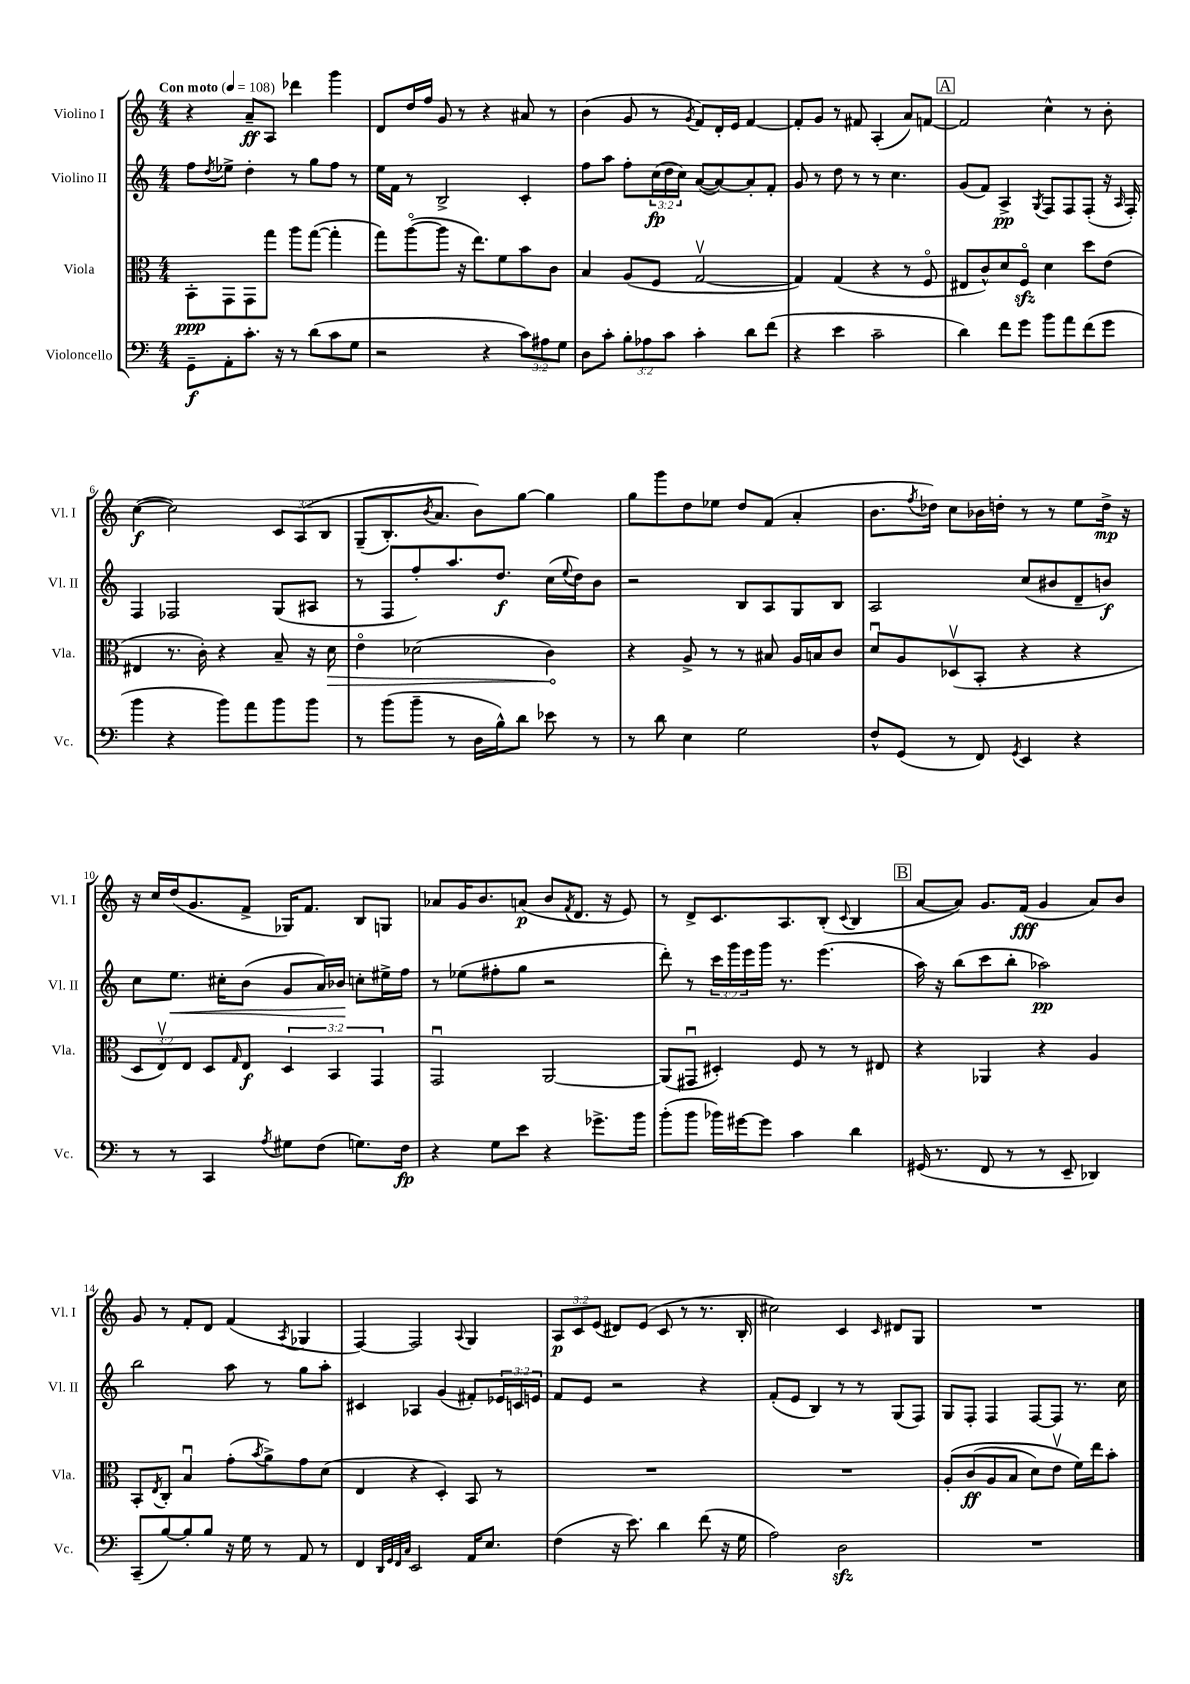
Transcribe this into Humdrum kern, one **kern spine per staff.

**kern	**dynam	**kern	**dynam	**kern	**dynam	**kern	**dynam
*part4	*part4	*part3	*part3	*part2	*part2	*part1	*part1
*staff4	*staff4	*staff3	*staff3	*staff2	*staff2	*staff1	*staff1
*I"Violoncello	*	*I"Viola	*	*I"Violino II	*	*I"Violino I	*
*I'Vc.	*	*I'Vla.	*	*I'Vl. II	*	*I'Vl. I	*
*clefF4	*	*clefC3	*	*clefG2	*	*clefG2	*
*k[]	*	*k[]	*	*k[]	*	*k[]	*
*M4/4	*	*M4/4	*	*M4/4	*	*M4/4	*
*MM108	*	*MM108	*	*MM108	*	*MM108	*
=1	=1	=1	=1	=1	=1	=1	=1
!	!	!	!	!	!	!LO:TX:a:B:t=Con moto	!
8GG~\L	f	8BB'\L	ppp	8ff\L	.	4r	.
.	.	.	.	8qdd/	.	.	.
8AA'\	.	8GG\	.	8ee-X^\J	.	.	.
8.c'\J	.	8GG\	.	4dd'\	.	8a~/L	ff
.	.	8gg\J	.	.	.	8A/J	.
16r	.	.	.	.	.	.	.
8r	.	8aa\L	.	8r	.	4ddd-X\	.
(8d\L	.	([8gg\J	.	8gg\L	.	.	.
8c\	.	4gg'\]	.	8ff\J	.	4ggg\	.
8G\J	.	.	.	8r	.	.	.
=2	=2	=2	=2	=2	=2	=2	=2
2r	.	8gg\L)	.	16ee\LL	.	8d/L	.
.	.	.	.	16f\JJ	.	.	.
.	.	([8aa\	.	8r	.	16dd/L	.
.	.	.	.	.	.	16ff/JJ	.
.	.	8aa\J]	.	2B^/	.	8g/	.
.	.	16r	.	.	.	8r	.
.	.	8.ee\L)	.	.	.	.	.
4r	.	.	.	.	.	4r	.
.	.	8f\	.	.	.	.	.
12c\L)	.	8b\	.	4c'/	.	8a#X/	.
12A#X\	.	.	.	.	.	.	.
.	.	8c\J	.	.	.	8r	.
12G\J	.	.	.	.	.	.	.
=3	=3	=3	=3	=3	=3	=3	=3
8D\L	.	4B/	.	8ff\L	.	(4b\	.
8c'\J	.	.	.	8aa\J	.	.	.
12B'\L	.	(8A/L	.	8ff'\L	.	8g/	.
12A-X\	.	.	.	.	.	.	.
.	.	8F/J	.	(24cc\L	fp	8r	.
12c\J	.	.	.	24dd\	.	.	.
.	.	.	.	24cc\JJ)	.	.	.
.	.	.	.	.	.	8qg/	.
4c'\	.	[2Gv/	.	([8a/L	.	8f/L)	.
.	.	.	.	8a/_)	.	16d'/L	.
.	.	.	.	.	.	16e/JJ	.
8d\L	.	.	.	8a'/]	.	[4f/	.
(8f\J	.	.	.	8f'/J	.	.	.
=4	=4	=4	=4	=4	=4	=4	=4
4r	.	4G/])	.	8g/	.	8f'/L]	.
.	.	.	.	8r	.	8g/J	.
4e\	.	(4G/	.	8dd\	.	8r	.
.	.	.	.	8r	.	8f#X/	.
2c~\	.	4r	.	8r	.	(4A'/	.
.	.	.	.	4.cc\	.	.	.
.	.	8r	.	.	.	8a/L)	.
.	.	8F/	.	.	.	[8fn/J	.
!!LO:REH:place=s1:t=A
=5	=5	=5	=5	=5	=5	=5	=5
4d\)	.	8E#X/L	.	(8g/L	.	2f/]	.
.	.	8c^^/)	.	8f/J)	.	.	.
8f\L	.	8d/	.	4A^/	pp	.	.
8g\J	.	8Fzz/J	.	.	.	.	.
.	.	.	.	8qG/	.	.	.
8b\L	.	4d\	.	8F/L	.	4cc^^\	.
8a\	.	.	.	8F/	.	.	.
(8f\	.	8dd\L	.	(8F'/J	.	8r	.
8g\J	.	(8e\J	.	16r	.	8b'\	.
.	.	.	.	16qqA/	.	.	.
.	.	.	.	16F'/)	.	.	.
!!LO:LB:g=z
=6	=6	=6	=6	=6	=6	=6	=6
4b\	.	4E#X/	.	4F/	.	([4cc\	f
4r	.	8.r	.	2F-X/	.	2cc\])	.
.	.	16c'\)	.	.	.	.	.
8b\L)	.	4r	.	.	.	.	.
8a\	.	.	.	.	.	.	.
8b\	.	8B~/	.	(8G/L	.	12c/L	.
.	.	.	.	.	.	(12A/	.
8b\J	.	16r	.	8A#X/J	.	.	.
.	.	.	.	.	.	12B/J	.
!	!	!	!LO:HP:b	!	!	!	!
.	.	16d\	>	.	.	.	.
=7	=7	=7	=7	=7	=7	=7	=7
8r	.	4e\	.	8r	.	(8G~/L	.
(8b\L	.	.	.	8F/L	.	8.B'/)	.
8b~\J	.	(2d-X\	.	8ff'/)	.	.	.
.	.	.	.	.	.	8qb/	.
.	.	.	.	.	.	8.a/J	.
8r	.	.	.	8.aa/	.	.	.
16D\LL	.	.	.	.	.	8b\L)	.
16B^^\J)	.	.	.	8.dd/J	f	.	.
8d\J	.	.	.	.	.	[8gg\J	.
8e-X\	.	4c\)	.	(16cc\LL	.	4gg\]	.
.	.	.	.	8qqee/	.	.	.
.	.	.	.	16dd\J)	.	.	.
8r	.	.	.	8b\J	.	.	.
.	.	.	]	.	.	.	.
=8	=8	=8	=8	=8	=8	=8	=8
8r	.	4r	.	2r	.	8gg\L	.
8d\	.	.	.	.	.	8ggg\	.
4E\	.	8A^/	.	.	.	8dd\	.
.	.	8r	.	.	.	8ee-X\J	.
2G\	.	8r	.	8B/L	.	8dd/L	.
.	.	8B#X/	.	8A/	.	(8f/J	.
.	.	16A/LL	.	8G/	.	4a'/	.
.	.	16Bn/J	.	.	.	.	.
.	.	8c/J	.	8B/J	.	.	.
=9	=9	=9	=9	=9	=9	=9	=9
8F^^/L	.	8du/L	.	2A/	.	8.b\L	.
(8GG/J	.	8A/	.	.	.	.	.
.	.	.	.	.	.	8qff/	.
.	.	.	.	.	.	16dd-X\Jk)	.
8r	.	(8D-Xv/	.	.	.	8cc\L	.
8FF/)	.	8BB'/J	.	.	.	16b-X\L	.
.	.	.	.	.	.	16ddn'\JJ	.
8qGG/	.	.	.	.	.	.	.
4EE/	.	4r	.	(8cc/L	.	8r	.
.	.	.	.	8b#X/	.	8r	.
4r	.	4r	.	8d~/	.	8ee\L	.
.	.	.	.	8bn/J)	f	16dd^\Jk	mp
.	.	.	.	.	.	16r	.
!!LO:LB:g=z
=10	=10	=10	=10	=10	=10	=10	=10
8r	.	12D/L	.	8cc\L	.	16r	.
.	.	.	.	.	.	16cc/LL	.
.	.	12Ev/)	.	.	.	.	.
!	!	!	!	!	!LO:HP:b	!	!
8r	.	.	.	8.ee\J	<	(16dd/J	.
.	.	12E/J	.	.	.	.	.
.	.	.	.	.	.	8.g/	.
4CC/	.	8D/L	.	.	.	.	.
.	.	.	.	16cc#X'\KL	.	.	.
.	.	16qqG/	.	.	.	.	.
.	.	8E/J	f	(8b\J	.	8f^/J	.
8qA/	.	.	.	.	.	.	.
8G#X\L	.	6D/	.	8g/L	.	16G-X/KL)	.
.	.	.	.	.	.	8.f/J	.
(8F\J	.	.	.	16a/L)	.	.	.
.	.	6BB/	.	.	.	.	.
.	.	.	.	16b-X/JJ	.	.	.
8.Gn\L)	.	.	.	8ccn'\L	[	8B/L	.
.	.	6GG/	.	.	.	.	.
.	.	.	.	16ee#X^\L	.	8Gn/J	.
16F\Jk	fp	.	.	16ff\JJ	.	.	.
=11	=11	=11	=11	=11	=11	=11	=11
4r	.	2GGu/	.	8r	.	8a-X/L	.
.	.	.	.	(8ee-X\L	.	16g/K	.
.	.	.	.	.	.	8.b/	.
8G\L	.	.	.	8ff#X'\	.	.	.
8e\J	.	.	.	8gg\J	.	(8an/J	p
4r	.	[2AA/	.	2r	.	8b/L	.
.	.	.	.	.	.	8qf/	.
.	.	.	.	.	.	8.d/J	.
8.g-X^\L	.	.	.	.	.	.	.
.	.	.	.	.	.	16r	.
.	.	.	.	.	.	8e/)	.
16b\Jk	.	.	.	.	.	.	.
=12	=12	=12	=12	=12	=12	=12	=12
(8b'\L	.	(8AA/L]	.	8ddd'\)	.	8r	.
8b\J	.	8GG#Xu/J	.	8r	.	8d^/L	.
16b-X\LL)	.	4D#X'/)	.	24ccc\LL	.	8.c/	.
.	.	.	.	24ggg\	.	.	.
[16g#X\J	.	.	.	.	.	.	.
.	.	.	.	24eee\	.	.	.
8g#\J]	.	.	.	16ggg\JJ	.	.	.
.	.	.	.	8.r	.	8.A/	.
4c\	.	8F/	.	.	.	.	.
.	.	8r	.	(4.eee\	.	(8B'/J	.
.	.	.	.	.	.	8qqc/	.
4d\	.	8r	.	.	.	4B/	.
.	.	8E#X/	.	.	.	.	.
!!LO:REH:place=s1:t=B
=13	=13	=13	=13	=13	=13	=13	=13
(16GG#X/	.	4r	.	16aa\)	.	[8a/L	.
8.r	.	.	.	16r	.	.	.
.	.	.	.	(8bb\L	.	8a/J])	.
8FF/	.	4AA-X/	.	8ccc\	.	8.g/L	.
8r	.	.	.	8bb'\J	.	.	.
.	.	.	.	.	.	(16f/Jk	fff
8r	.	4r	.	2aa-X\)	pp	4g/	.
8EE~/	.	.	.	.	.	.	.
4DD-X/)	.	4A/	.	.	.	8a/L)	.
.	.	.	.	.	.	8b/J	.
!!LO:LB:g=z
=14	=14	=14	=14	=14	=14	=14	=14
(8CC~/L	.	8BB'/L	.	2bb\	.	8g/	.
.	.	8qE/	.	.	.	.	.
[8B/)	.	8C'/J	.	.	.	8r	.
8B'/]	.	4Bu/	.	.	.	8f'/L	.
8B/J	.	.	.	.	.	8d/J	.
16r	.	(8g'\L	.	8aa\	.	(4f/	.
16G\	.	.	.	.	.	.	.
.	.	8qb/	.	.	.	.	.
8r	.	8a^\)	.	8r	.	.	.
.	.	.	.	.	.	8qA/	.
8AA/	.	8g\	.	8gg\L	.	4G-X/	.
8r	.	(8d\J	.	8aa'\J	.	.	.
=15	=15	=15	=15	=15	=15	=15	=15
4FF/	.	4E/	.	4c#X/	.	[4F/)	.
32qqDD/LLL	.	.	.	.	.	.	.
32qqGG/	.	.	.	.	.	.	.
32qqFF/	.	.	.	.	.	.	.
32qqC/JJJ	.	.	.	.	.	.	.
2EE/	.	4r	.	4A-X/	.	2F/]	.
.	.	4D'/)	.	(4g/	.	.	.
.	.	.	.	.	.	8qqA/	.
16AA/KL	.	8BB/	.	8f#X'/L)	.	4G/	.
8.E/J	.	.	.	.	.	.	.
.	.	8r	.	24e-X/L	.	.	.
.	.	.	.	24cn/	.	.	.
.	.	.	.	24en/JJ	.	.	.
=16	=16	=16	=16	=16	=16	=16	=16
(4F\	.	1r	.	8f/L	.	12A/L	p
.	.	.	.	.	.	12c/	.
.	.	.	.	8e/J	.	.	.
.	.	.	.	.	.	(12e/J	.
16r	.	.	.	2r	.	8d#X/L)	.
8.e\)	.	.	.	.	.	.	.
.	.	.	.	.	.	(8e/J	.
4d\	.	.	.	.	.	8c/	.
.	.	.	.	.	.	8r	.
(8f\	.	.	.	4r	.	8.r	.
16r	.	.	.	.	.	.	.
16G\	.	.	.	.	.	16B'/	.
=17	=17	=17	=17	=17	=17	=17	=17
2A\)	.	1r	.	(8f'/L	.	2cc#X\)	.
.	.	.	.	8e/J	.	.	.
.	.	.	.	4B/)	.	.	.
2Dzz\	.	.	.	8r	.	4c/	.
.	.	.	.	8r	.	.	.
.	.	.	.	.	.	16qqc/	.
.	.	.	.	(8G/L	.	8d#X/L	.
.	.	.	.	8F/J)	.	8G/J	.
=18	=18	=18	=18	=18	=18	=18	=18
1r	.	(8A'/L	.	8G/L	.	1r	.
.	.	(8c/	ff	8F'/J	.	.	.
.	.	8A/	.	4F/	.	.	.
.	.	8B/J	.	.	.	.	.
.	.	8d\L)	.	[8F/L	.	.	.
.	.	8ev\J	.	8F/J]	.	.	.
.	.	16f\LL)	.	8.r	.	.	.
.	.	16ee\J	.	.	.	.	.
.	.	8b'\J	.	.	.	.	.
.	.	.	.	16cc\	.	.	.
==	==	==	==	==	==	==	==
*-	*-	*-	*-	*-	*-	*-	*-
